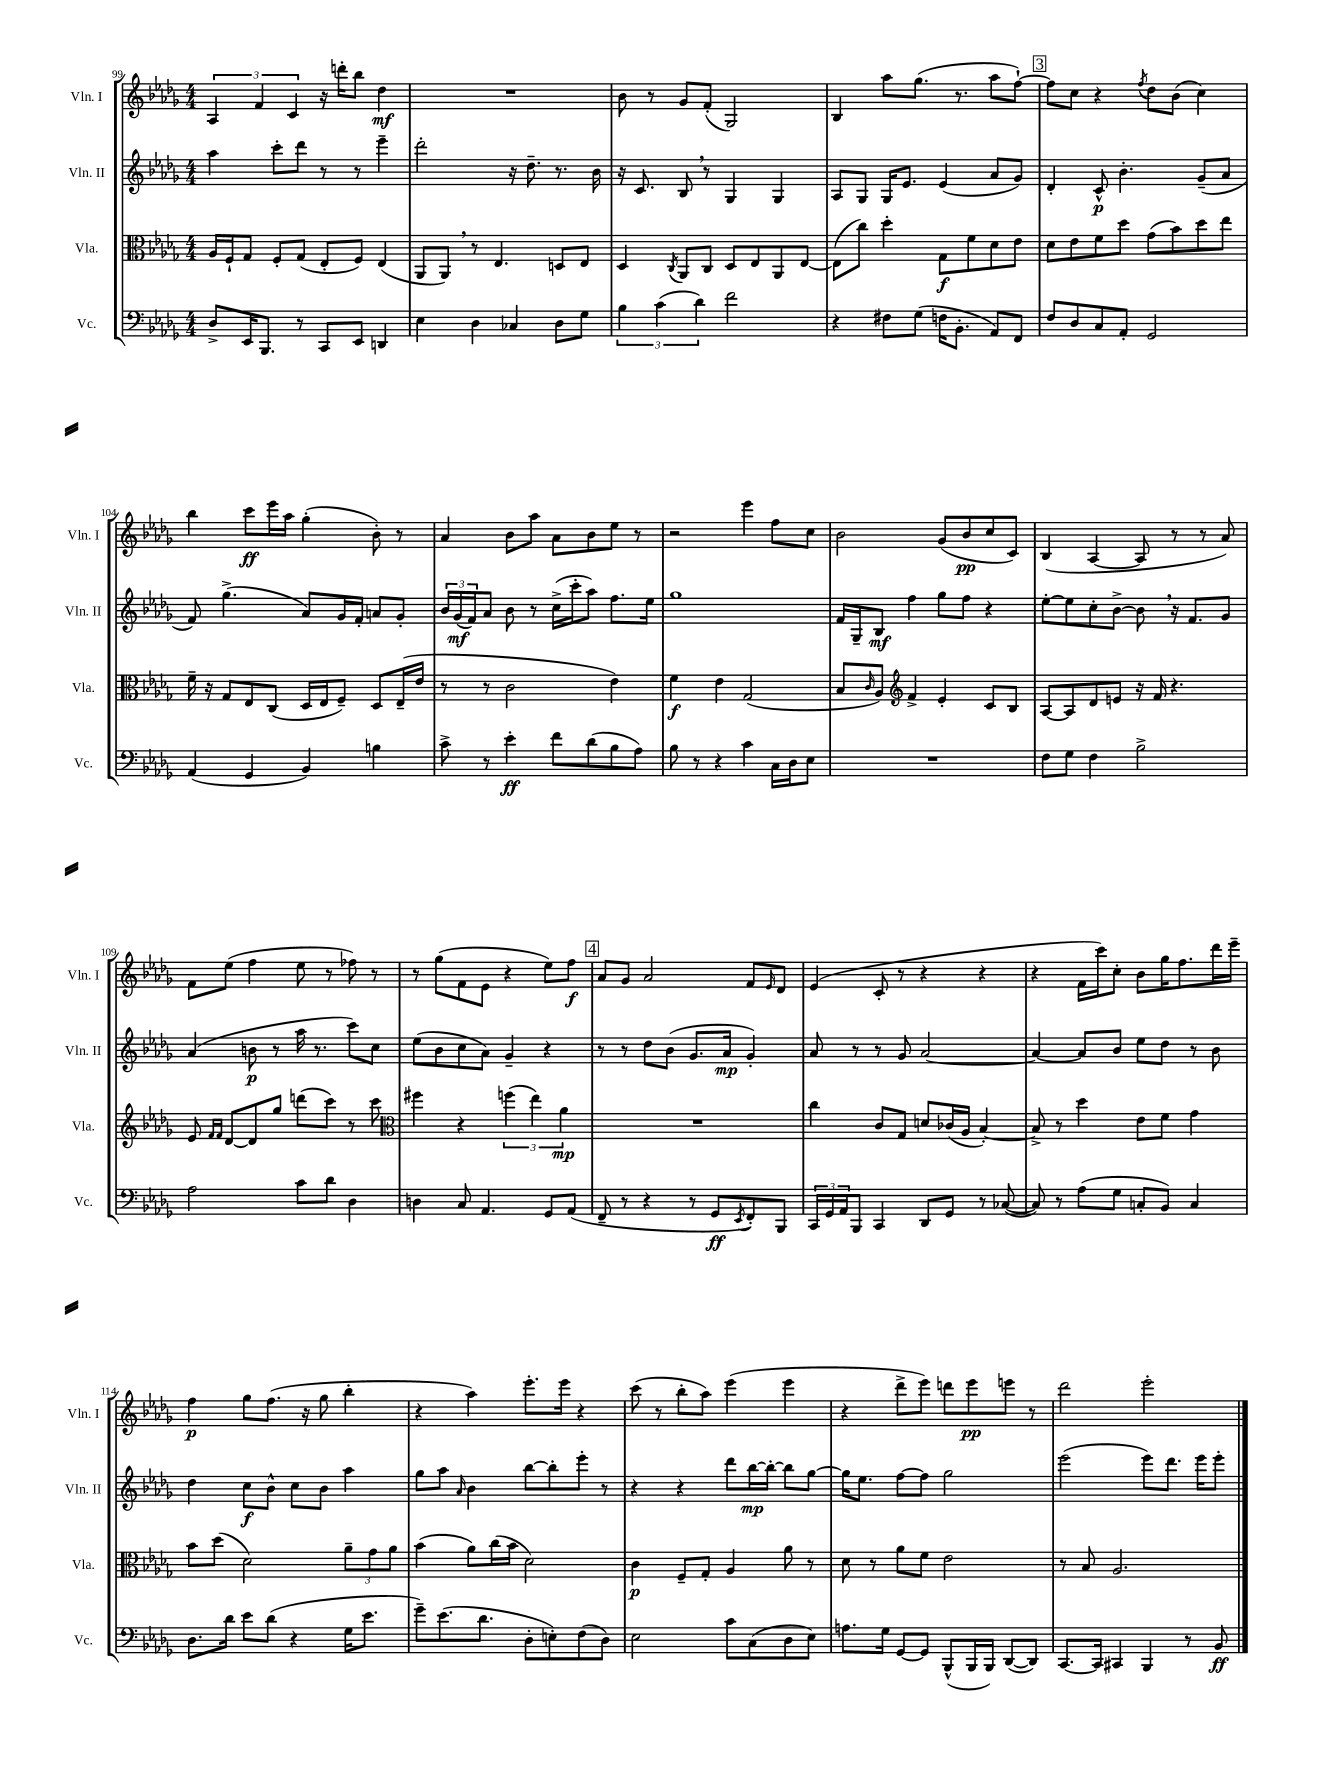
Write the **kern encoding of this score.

**kern	**kern	**kern	**kern
*staff4	*staff3	*staff2	*staff1
*clefF4	*clefC3	*clefG2	*clefG2
*k[b-e-a-d-g-]	*k[b-e-a-d-g-]	*k[b-e-a-d-g-]	*k[b-e-a-d-g-]
*M4/4	*M4/4	*M4/4	*M4/4
8D-^	16A-	4aa-	6A-
.	16F`	.	.
16EE-	8G-	.	.
.	.	.	6f
8.BBB-	.	.	.
.	8F'	8ccc'	.
.	.	.	6c
8r	(8G-	8ddd-	.
8CC	8E-'	8r	16r
.	.	.	16ddd'
8EE-	8F)	8r	8bb-
4DD	(4E-	4eee-~	4dd-
=	=	=	=
4E-	8AA-	2ddd-'	1r
.	8AA-)	.	.
4D-	8r	.	.
.	4.E-	.	.
4C-	.	16r	.
.	.	8.dd-~	.
8D-	8D	8.r	.
8G-	8E-	.	.
.	.	16b-	.
=	=	=	=
6B-	4D-	16r	8b-
.	.	8.c	.
.	.	.	8r
(6c	.	.	.
.	8qC	.	.
.	8AA-	8B-	8g-
6d-)	.	.	.
.	8C	8r	(8f'
2f	8D-	4G-	2G-)
.	8E-	.	.
.	8AA-	4G-	.
.	[8E-	.	.
=	=	=	=
4r	(8E-]	8A-	4B-
.	8cc)	8G-	.
8F#	4dd-'	16G-	8aa-
.	.	8.e-	.
(8G-	.	.	(8.gg-
16F	8G-	(4e-	.
8.BB-'	.	.	8.r
.	8f	.	.
8AA-)	8d-	8a-	8aa-
8FF	8e-	8g-)	[8ff`)
=	=	=	=
8F	8d-	4d-'	8ff]
8D-	8e-	.	8cc
8C	8f	8c^^	4r
8AA-'	8dd-	4.b-'	.
.	.	.	8qff
2GG-	(8g-	.	8dd-
.	8b-)	.	(8b-
.	8dd-	(8g-~	4cc)
.	8ee-	8a-	.
=	=	=	=
(4AA-	16f~	8f)	4bb-
.	16r	.	.
.	8G-	(4.gg-^	.
4GG-	8E-	.	8ccc
.	(8C	.	16eee-
.	.	.	16aa-
4BB-)	16D-	8a-)	(4gg-'
.	16E-	.	.
.	8F~)	16g-	.
.	.	16f'	.
4B	8D-	8a	8b-')
.	(16E-~	8g-'	8r
.	16e-	.	.
=	=	=	=
8c^	8r	24b-	4a-
.	.	(24g-	.
.	.	24f)	.
8r	8r	8a-	.
4e-'	2c	8b-	8b-
.	.	8r	8aa-
8f	.	(16cc^	8a-
.	.	16ccc'	.
(8d-	.	8aa-)	8b-
8B-	4e-)	8.ff	8ee-
8A-)	.	.	8r
.	.	16ee-	.
=	=	=	=
8B-	4f	1gg-	2r
8r	.	.	.
4r	4e-	.	.
4c	(2G-	.	4eee-
16C	.	.	8ff
16D-	.	.	.
8E-	.	.	8cc
=	=	=	=
1r	8B-	16f	2b-
.	.	16G-~	.
.	16qqc	.	.
.	8A-)	8B-	.
*	*clefG2	*	*
.	4f^	4ff	.
.	4e-'	8gg-	(8g-
.	.	8ff	8b-
.	8c	4r	8cc
.	8B-	.	8c)
=	=	=	=
8F	[8A-	[8ee-'	(4B-
8G-	8A-]	8ee-]	.
4F	8d-	8cc'	[4A-
.	8e	[8b-^	.
2B-^	16r	8b-]	8A-]
.	16f	.	.
.	4.r	16r	8r
.	.	8.f	.
.	.	.	8r
.	.	8g-	8a-)
=	=	=	=
2A-	8e-	(4a-	8f
.	16qqf	.	.
.	16qqf	.	.
.	[8d-	.	(8ee-
.	8d-]	8b	4ff
.	8gg-	8r	.
8c	(8ddd	16aa-	8ee-
.	.	8.r	.
8d-	8ccc)	.	8r
4D-	8r	8ccc)	8ff-)
.	8ccc	8cc	8r
=	=	=	=
*	*clefC3	*	*
4D	4ff#	(8ee-	8r
.	.	8b-	(8gg-
8C	4r	8cc	8f
4.AA-	.	8a-)	8e-
.	(6ff	4g-~	4r
.	6ee-)	.	.
8GG-	.	4r	8ee-)
.	6a-	.	.
(8AA-	.	.	8ff
=	=	=	=
8FF~	1r	8r	8a-
8r	.	8r	8g-
4r	.	8dd-	2a-
.	.	(8b-	.
8r	.	8.g-	.
8GG-	.	.	.
.	.	16a-	.
8qEE-	.	.	.
8FF')	.	4g-')	8f
.	.	.	16qqe-
8BBB-	.	.	8d-
=	=	=	=
24CC	4cc	8a-	(4e-
24GG-	.	.	.
24AA-	.	.	.
8BBB-	.	8r	.
4CC	8c	8r	8c'
.	8G-	8g-	8r
8DD-	8d	[2a-	4r
8GG-	(16c-	.	.
.	16A-	.	.
8r	[4B-')	.	4r
([8C-	.	.	.
=	=	=	=
8C-])	8B-^]	4a-_	4r
8r	8r	.	.
(8A-	4dd-	8a-]	16f
.	.	.	16ccc)
8G-	.	8b-	8cc'
8C'	8e-	8ee-	8b-
8BB-)	8f	8dd-	16gg-
.	.	.	8.ff
4C	4g-	8r	.
.	.	8b-	16ddd-
.	.	.	16eee-~
=	=	=	=
8.D-	8b-	4dd-	4ff
.	(8dd-	.	.
16d-	.	.	.
8e-	2d-)	8cc	8gg-
(8d-	.	8b-^^	(8.ff
4r	.	8cc	.
.	.	.	16r
.	.	8b-	8gg-
16G-	12a-~	4aa-	4bb-'
8.e-	.	.	.
.	12g-	.	.
.	12a-	.	.
=	=	=	=
8g-~)	(4b-	8gg-	4r
(8.e-	.	8aa-	.
.	.	16qqa-	.
.	8a-)	4b-	4aa-)
8.d-	.	.	.
.	(16cc	.	.
.	16b-	.	.
8D-'	2d-)	[8bb-	8.eee-'
8E')	.	8bb-']	.
.	.	.	16eee-
(8F	.	8eee-'	4r
8D-)	.	8r	.
=	=	=	=
2E-	4c	4r	(8ccc
.	.	.	8r
.	8F~	4r	8bb-'
.	8G-'	.	8aa-)
8c	4A-	8ddd-	(4eee-
(8C	.	[16bb-	.
.	.	16bb-'_	.
8D-	8a-	8bb-]	4eee-
8E-)	8r	[8gg-	.
=	=	=	=
8.A	8d-	16gg-]	4r
.	.	8.ee-	.
.	8r	.	.
16G-	.	.	.
[8GG-	8a-	[8ff	8ddd-^
8GG-]	8f	8ff]	8eee-)
(8BBB-^^	2e-	2gg-	8ddd
16BBB-	.	.	8eee-
16BBB-)	.	.	.
([8DD-	.	.	8eee
8DD-])	.	.	8r
=	=	=	=
[8.CC	8r	(2eee-	2ddd-
.	8B-	.	.
16CC]	.	.	.
4CC#	2.A-	.	.
4BBB-	.	8eee-)	2eee-'
.	.	8.ddd-	.
8r	.	.	.
.	.	16eee-	.
8BB-	.	8eee-'	.
==	==	==	==
*-	*-	*-	*-
